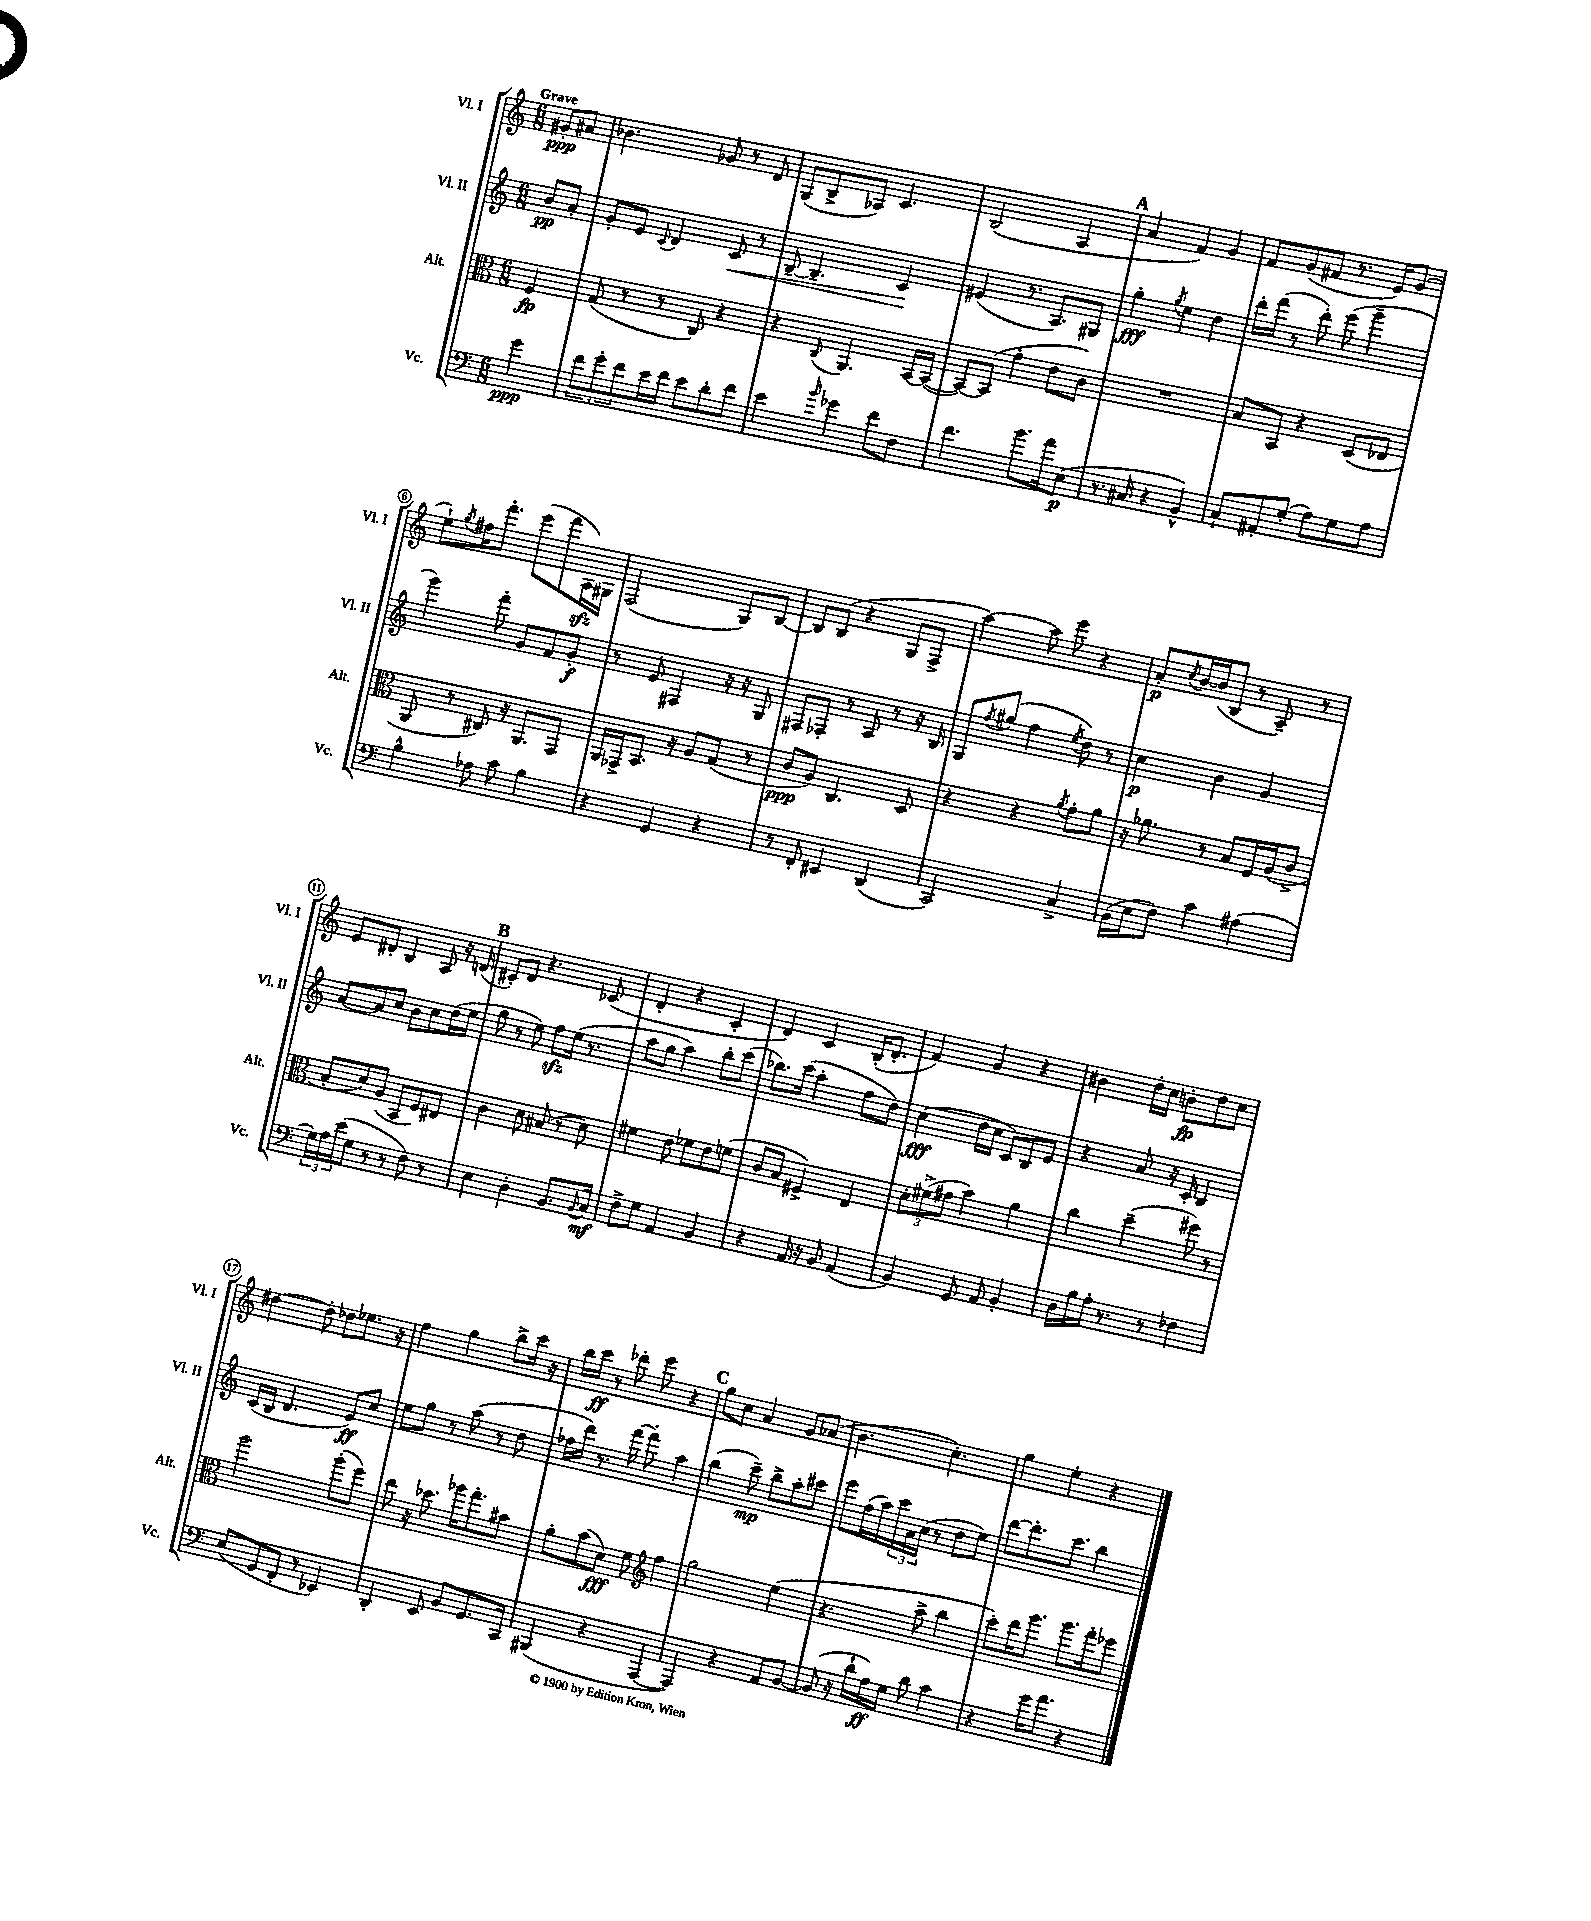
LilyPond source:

<<
\new StaffGroup <<
\new Staff = "s0" \with { instrumentName = "Vl. I" shortInstrumentName = "Vl. I" } {
    \clef treble \key c \major \numericTimeSignature \time 6/8 \partial 4 \tempo "Grave"
    gis'8-.\ppp ais'8 |
    bes'4. ges'8 r8 d'8 |
    g8( b8-> aes8) c'4. |
    b2( a4 |
    \mark \markup { \bold "A" } a'4 f'4) g'4 |
    f'8 g'8( fis'8 r8. e'16) g'8( |
    e''8-!) \acciaccatura { g''8 } fis''16 f'''8.-. e'''8( f'''8 a16\sfz) gis16 |
    f2( g8) b8~ |
    b8 b8( r4 g8 f8-> |
    a''4~) a''8 e'''8 r4 |
    a'8-.\p \acciaccatura { c''8 } b'16~ b'16( b8 r8 a8--) r8 |
    e'8 dis'8-. b4 a8 r16 d'16( |
    \mark \markup { \bold "B" } cis'8-.) d'8 r4. ces'8( |
    d'4-. r4 c'4-. |
    d'4) c'4 b16-.( d'8.-. |
    f'4) g'4 r4 |
    bis'4 d''16-. c''16 b'8-.\fp d''8 c''8 |
    dis''4~ dis''8-. des''8 ees''8. r16 |
    f''4 g''4 b''8-> c'''16 r16 |
    b''16 c'''16\ff r8 des'''8-. e'''8 r4 |
    \mark \markup { \bold "C" } g''8 c''8 a'4 g'8 aes'8( |
    b'4. c''4.-.) |
    g''4 e''4-. r4 \bar "|." |
}
\new Staff = "s1" \with { instrumentName = "Vl. II" shortInstrumentName = "Vl. II" } {
    \clef treble \key c \major \numericTimeSignature \time 6/8 \partial 4
    b'8\pp a'8-. |
    g'8-. e'8 \appoggiatura { c'8 } d'4 c'8\< r8 |
    b8~-- b4.-- c'4\! |
    eis'4( r8. a8.) gis8 |
    \mark \markup { \bold "A" } g''4-.\fff \acciaccatura { g''8 } e''4 d''4 |
    d'''16-. f'''16( r8 d'''8-.) e'''8( g'''4-- |
    g'''4) f'''8-. g'8 f'8 g'8-.\f |
    r8 e'8 fis4 r16 r16 g8 |
    fis8 fes8-. r8 a8 r8 r16 b16 |
    g8 \acciaccatura { f''8 } gis''8( f''4 \acciaccatura { e''8 } d''8) r8 |
    c''4\p b'4 g'4 |
    a'8~ a'8 c''8 b'8 c''8 d''16( e''16 |
    \mark \markup { \bold "B" } g''8 r8 e''8) f''8\sfz e''16( r8. |
    a''8 g''8 a''4) b''8-. c'''8( |
    bes''8.) c'''16( a''4-. f''8 d''8) |
    c''4\fff( d''16 c''16 c'8) b8 e'8 |
    r4 a'8 r16 c'16-. b4 |
    c'16( b16 d'4. e'8\ff) c''8 |
    e''8 g''8 r8 a''8( r8 d''8 |
    fes''16 d'''16) r8. f'''16~ f'''8-. a''4 |
    \mark \markup { \bold "C" } b''4( c'''8--\mp) b''8-> a''8-. cis'''8 |
    e'''8 f''16( a''16) \tuplet 3/2 { c'''16 a'16 c''16( } r8 d''8 e''8) |
    d'''8~ d'''8.-. c'''8. b''4 \bar "|." |
}
\new Staff = "s2" \with { instrumentName = "Alt." shortInstrumentName = "Alt." } {
    \clef alto \key c \major \numericTimeSignature \time 6/8 \partial 4
    f4\fp |
    g8( r8 r8 c8) r4 |
    r4 \appoggiatura { c8 } a,4. b,16~ b,16~( |
    b,8~) b,8( g'4-. e'8 c'8) |
    \mark \markup { \bold "A" } R2. |
    b8 b,8 r4 d8( ees8 |
    a,8 r8 cis8) r16 a,8. g,8 |
    a,16 ges,16-> b,8. r16 a8 g8( r8 |
    c'8\ppp a8) c4. d8 |
    r4 r4 \acciaccatura { a'8 } g'8-. a'8 |
    r16 aes'8. r8 b8 f16 a16( c'8-> |
    b8-. d'8) a8( b,8 f8) eis8 |
    \mark \markup { \bold "B" } c'4 d'8 bis8( r8 d'8) |
    fis'4 e'8 fes'8 e'8 f'8( |
    c'8 b8 fis4->) e4 |
    \tuplet 3/2 { d'8-. fis'8->( gis'8 } b'4) a'4 |
    c''4 d''4--( fis''8) r8 |
    a''2 a''8-.( f''8) |
    e''8 r16 des''8. aes''16 g''8.-. bis'8 |
    a'8-. b'8( d'8\fff) f'8 \clef treble f''4 |
    \mark \markup { \bold "C" } g''2 e''4( |
    r4. a''8-> b''4 |
    c'''8-.) d'''16 g'''8. g'''8. f'''16-. ees'''8 \bar "|." |
}
\new Staff = "s3" \with { instrumentName = "Vc." shortInstrumentName = "Vc." } {
    \clef bass \key c \major \numericTimeSignature \time 6/8 \partial 4
    g'4\ppp |
    \tuplet 3/2 { f'8 g'8-. f'8 } e'16 f'16 e'8 d'8-. f'8 |
    e'4 \grace { b'16 } ges'4 f'8 f8 |
    f'4. b'8. a'16 e8\p( |
    \mark \markup { \bold "A" } r8. cis16 r4 b,4-^) |
    c8-! ais,8-. g8-.( a8) g8 a8 |
    b4-^ aes8 c'8 b4 |
    r4 g,4 r4 |
    r8 f,8-. eis,4 d,4( |
    c,2) c4-> |
    b,16( e16 f8) c'4 ais4( |
    \tuplet 3/2 { g16) a16 e'16( } g8 r8 r8 f8) r8 |
    \mark \markup { \bold "B" } e4 d4-. b,8. \appoggiatura { b,8 } c16\mf |
    f8-> g8 a,4 b,4 |
    r4 a,16 r16 b,8 a,4( |
    b,4) g,8 a,8 b,4-. |
    d16 b16 a16-. r8. r8 fes4 |
    e8( g,8 f,8-. r8 ees,4) |
    d,4-. e,8 b,8 g,8. c,16 |
    bis,,4( r4 a,,4~ |
    \mark \markup { \bold "C" } a,,4) r4 a,8 b,8~ |
    b,8( r16 d'16-! a16\ff) g16 d'8 c'4 |
    r4 g'16 a'8. r4 \bar "|." |
}
>>
>>
\layout { \context { \Score \override BarNumber.stencil = #(make-stencil-circler 0.1 0.3 ly:text-interface::print) } }
